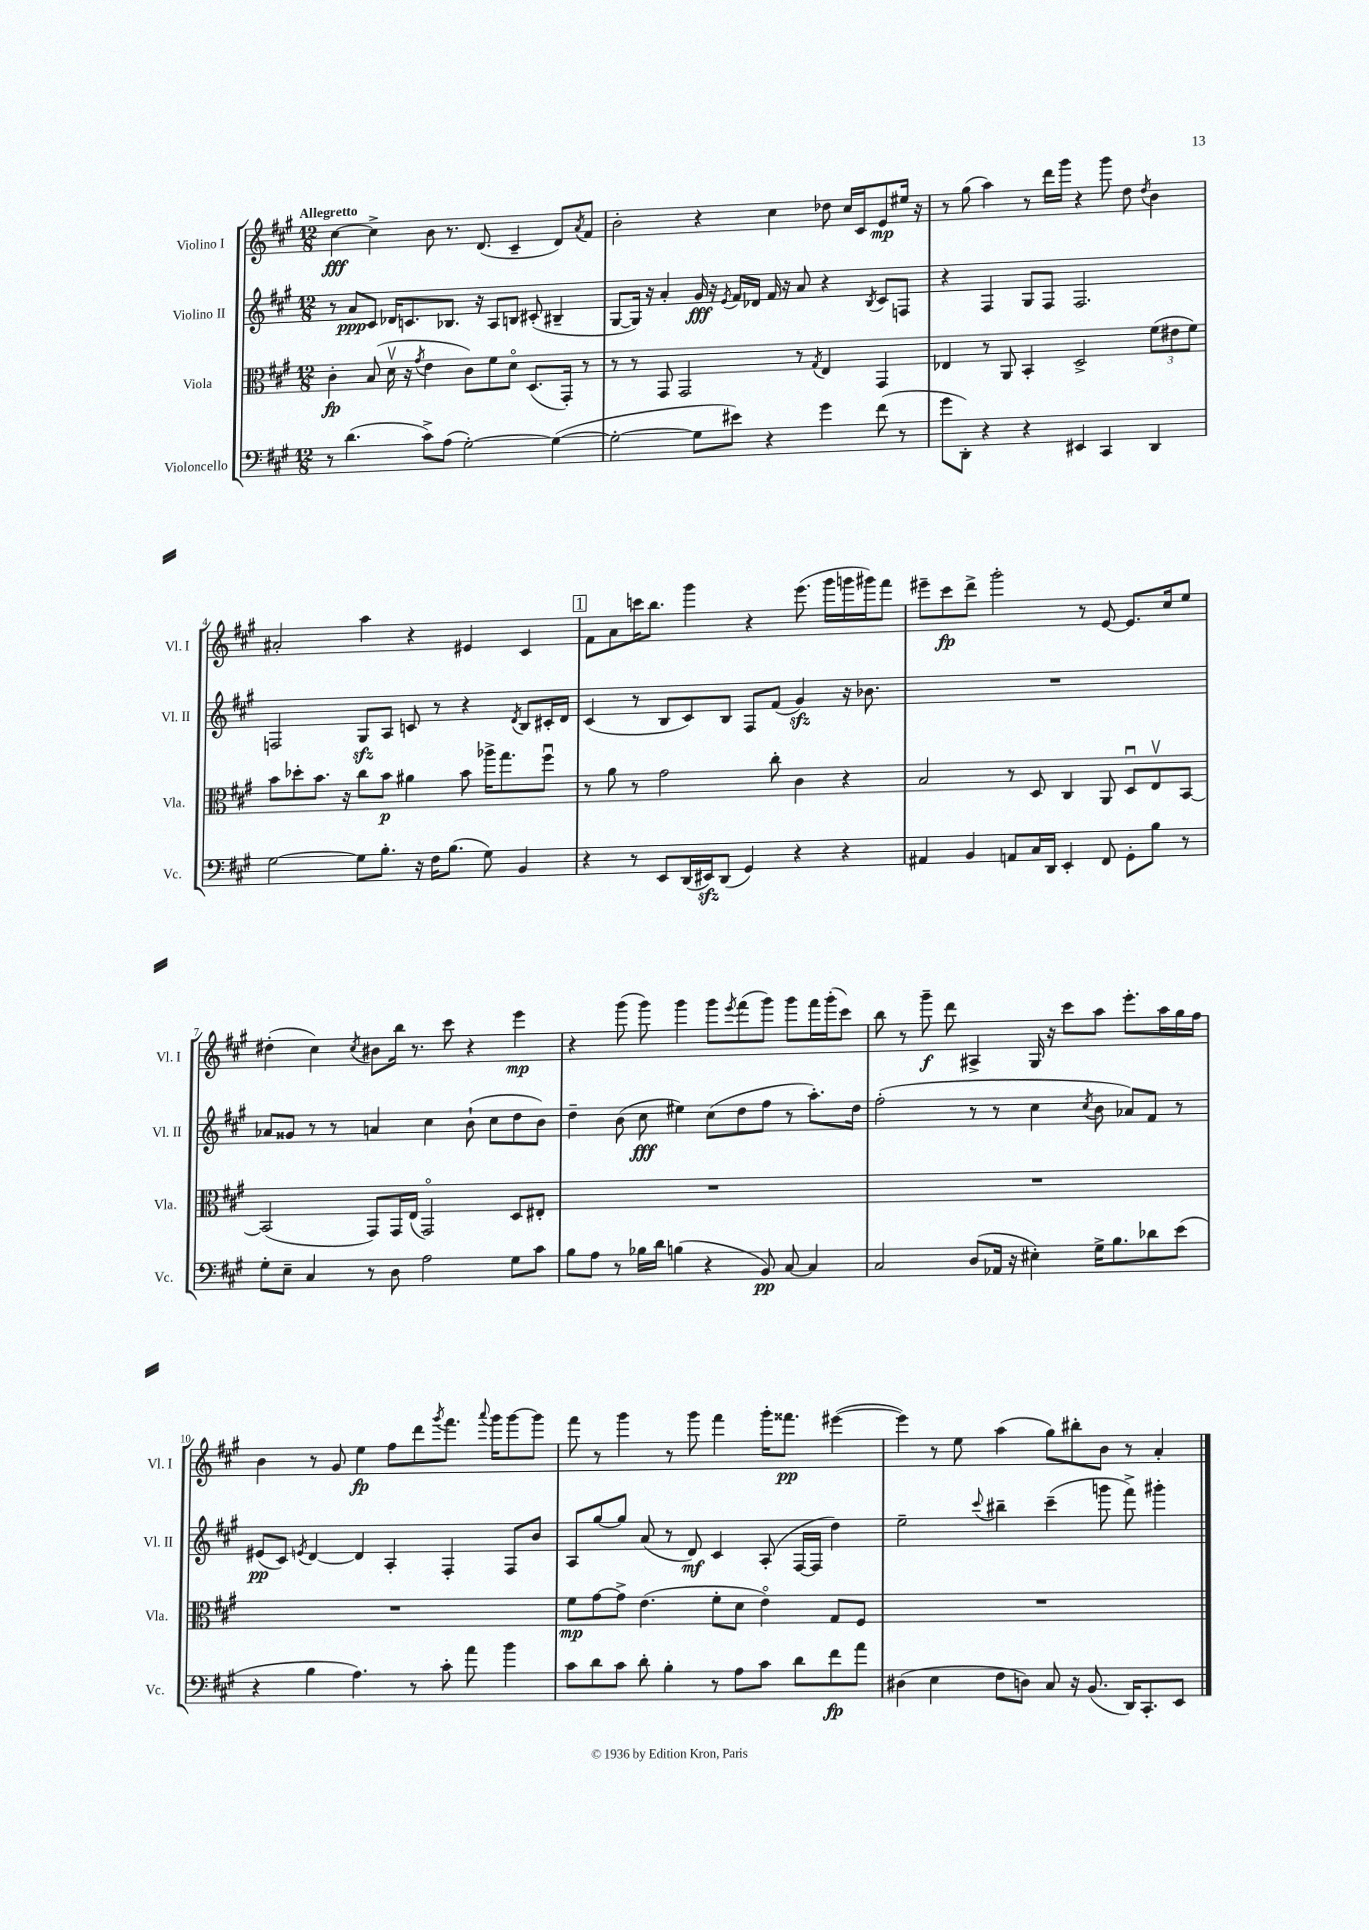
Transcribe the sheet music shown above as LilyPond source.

<<
\new StaffGroup <<
\new Staff = "s0" \with { instrumentName = "Violino I" shortInstrumentName = "Vl. I" } {
    \clef treble \key a \major \numericTimeSignature \time 12/8 \tempo "Allegretto"
    cis''4~\fff cis''4-> b'8 r8. d'8.( cis'4-- d'8) \acciaccatura { a'8 } fis'8 |
    b'2-. r4 cis''4 des''8 cis''16 cis'16 e'8\mp eis''16 r16 |
    r8 gis''8( a''4) r8 d'''16 gis'''16 r4 gis'''8 d''8 \acciaccatura { d''8 } b'4 |
    ais'2-. a''4 r4 eis'4 cis'4 |
    \mark \markup { \box "1" } fis'8 a'8 c'''16 b''8. gis'''4 r4 e'''8.( gis'''16 g'''16 gis'''16) fis'''8 |
    eis'''8-- cis'''8\fp d'''8-> gis'''2-. r8 e'8~ e'8. cis''16 e''8 |
    dis''4-.( cis''4) \acciaccatura { cis''8 } bis'8 b''16 r8. cis'''8 r4 e'''4\mp |
    r4 gis'''8( gis'''8) gis'''4 gis'''8 \acciaccatura { e'''8 } fis'''8( gis'''8) gis'''8 fis'''16 gis'''16-.( cis'''8) |
    b''8 r8 gis'''8--\f d'''8 ais4-> gis16 r16 cis'''8 a''8 e'''8.-. a''16 gis''16 fis''16 |
    b'4 r8 gis'8 e''4\fp fis''8 d'''8 \acciaccatura { gis'''8 } fis'''8. \appoggiatura { a'''8 } gis'''16 gis'''8~ gis'''8 |
    fis'''8 r8 gis'''4 r8 gis'''8 fis'''4 gis'''16-. fisis'''8.\pp eis'''4~( |
    eis'''4) r8 e''8 a''4( gis''8) bis''8-. b'8 r8 a'4-. \bar "|." |
}
\new Staff = "s1" \with { instrumentName = "Violino II" shortInstrumentName = "Vl. II" } {
    \clef treble \key a \major \numericTimeSignature \time 12/8
    r8 a'8\ppp cis'8 des'16 c'8. bes8. r16 a8 b8 cis'8-.( bis4-- |
    gis8~ gis16) r16 a'4-. gis'16\fff r16 \acciaccatura { e'8 } fis'16 des'16 fis'16 r16 a'8 r4 \acciaccatura { b8 } cis'8 f8 |
    r4 fis4 gis8 fis8 fis2. |
    f2 gis8\sfz a8 c'8 r8 r4 \acciaccatura { d'8 } b8 cis'16-. d'16 |
    \mark \markup { \box "1" } cis'4( r8 b8 cis'8) b8 fis8 fis'8( gis'4\sfz) r16 bes'8. |
    R1. |
    aes'8 gisis'8 r8 r8 a'4 cis''4 b'8-!( cis''8 d''8 b'8) |
    d''4-- b'8( cis''8\fff eis''4) cis''8( d''8 fis''8 r8 a''8.-.) d''16 |
    fis''2-.( r8 r8 cis''4 \acciaccatura { cis''8 } b'8 aes'8) fis'8 r8 |
    eis'8\pp( cis'8) \acciaccatura { e'8 } d'4~ d'4 a4-. fis4-. fis8 b'8 |
    a8 gis''8~ gis''8 a'8( r8 d'8\mf) cis'4 a8-.( fis16~ fis16 d''4) |
    e''2-- \appoggiatura { cis'''8 } bis''4-- cis'''4--( g'''8 fis'''8->) gis'''4-. \bar "|." |
}
\new Staff = "s2" \with { instrumentName = "Viola" shortInstrumentName = "Vla." } {
    \clef alto \key a \major \numericTimeSignature \time 12/8
    cis'4-.\fp b8( d'16\upbow r16 \acciaccatura { gis'8 } e'4 cis'8) fis'8 d'8\flageolet d8.( gis,16-.) r8 |
    r8 r8 gis,8 gis,2 r8 \acciaccatura { gis8 } e4 gis,4 |
    ees4 r8 a,8 b,4-. d2-> \tuplet 3/2 { fis'8( eis'8 fis'8) } |
    b'8 des''8-. b'8. r16 cis''8 b'8\p ais'4 b'8 aes''16-> gis''8. fis''8\downbow |
    \mark \markup { \box "1" } r8 a'8 r8 gis'2 cis''8-. cis'4 r4 |
    b2 r8 d8 cis4 a,8 d8\downbow e8\upbow b,8~ |
    b,2( gis,8) gis,16 e16( gis,2\flageolet) d8 eis8-. |
    R1. |
    R1. |
    R1. |
    fis'8\mp gis'8~ gis'8-> e'4.( fis'8-. d'8 e'4\flageolet) gis8 fis8 |
    R1. \bar "|." |
}
\new Staff = "s3" \with { instrumentName = "Violoncello" shortInstrumentName = "Vc." } {
    \clef bass \key a \major \numericTimeSignature \time 12/8
    r8 d'4.( cis'8->) a8( gis2~-.) gis4~( |
    gis2~-. gis8 eis'8) r4 gis'4 fis'8( r8 |
    gis'8 d,8-.) r4 r4 eis,4 cis,4 d,4 |
    gis2~ gis8 b8.-. r16 fis16 b8.( gis8) b,4 |
    \mark \markup { \box "1" } r4 r8 e,8 d,16( eis,16\sfz) d,8( gis,4) r4 r4 |
    ais,4 b,4 a,8 cis16 d,16 e,4-. fis,8 gis,8-. b8 r8 |
    gis8-. e8-- cis4 r8 d8 a2 gis8 cis'8 |
    b8 a8 r8 bes16 d'16 b4( r4 b,8\pp) cis8~ cis4 |
    cis2 d8( aes,16 r16 eis4-.) gis16-> b8. des'8 e'8( |
    r4 b4 a4.) r8 cis'8-. a'8 b'4 |
    cis'8 d'8 cis'8 d'8-. b4-. r8 a8 cis'8 d'8 fis'8\fp a'8 |
    dis4( e4 fis8 d8) cis8 r16 b,8.( d,16) cis,8.-. e,8 \bar "|." |
}
>>
>>
